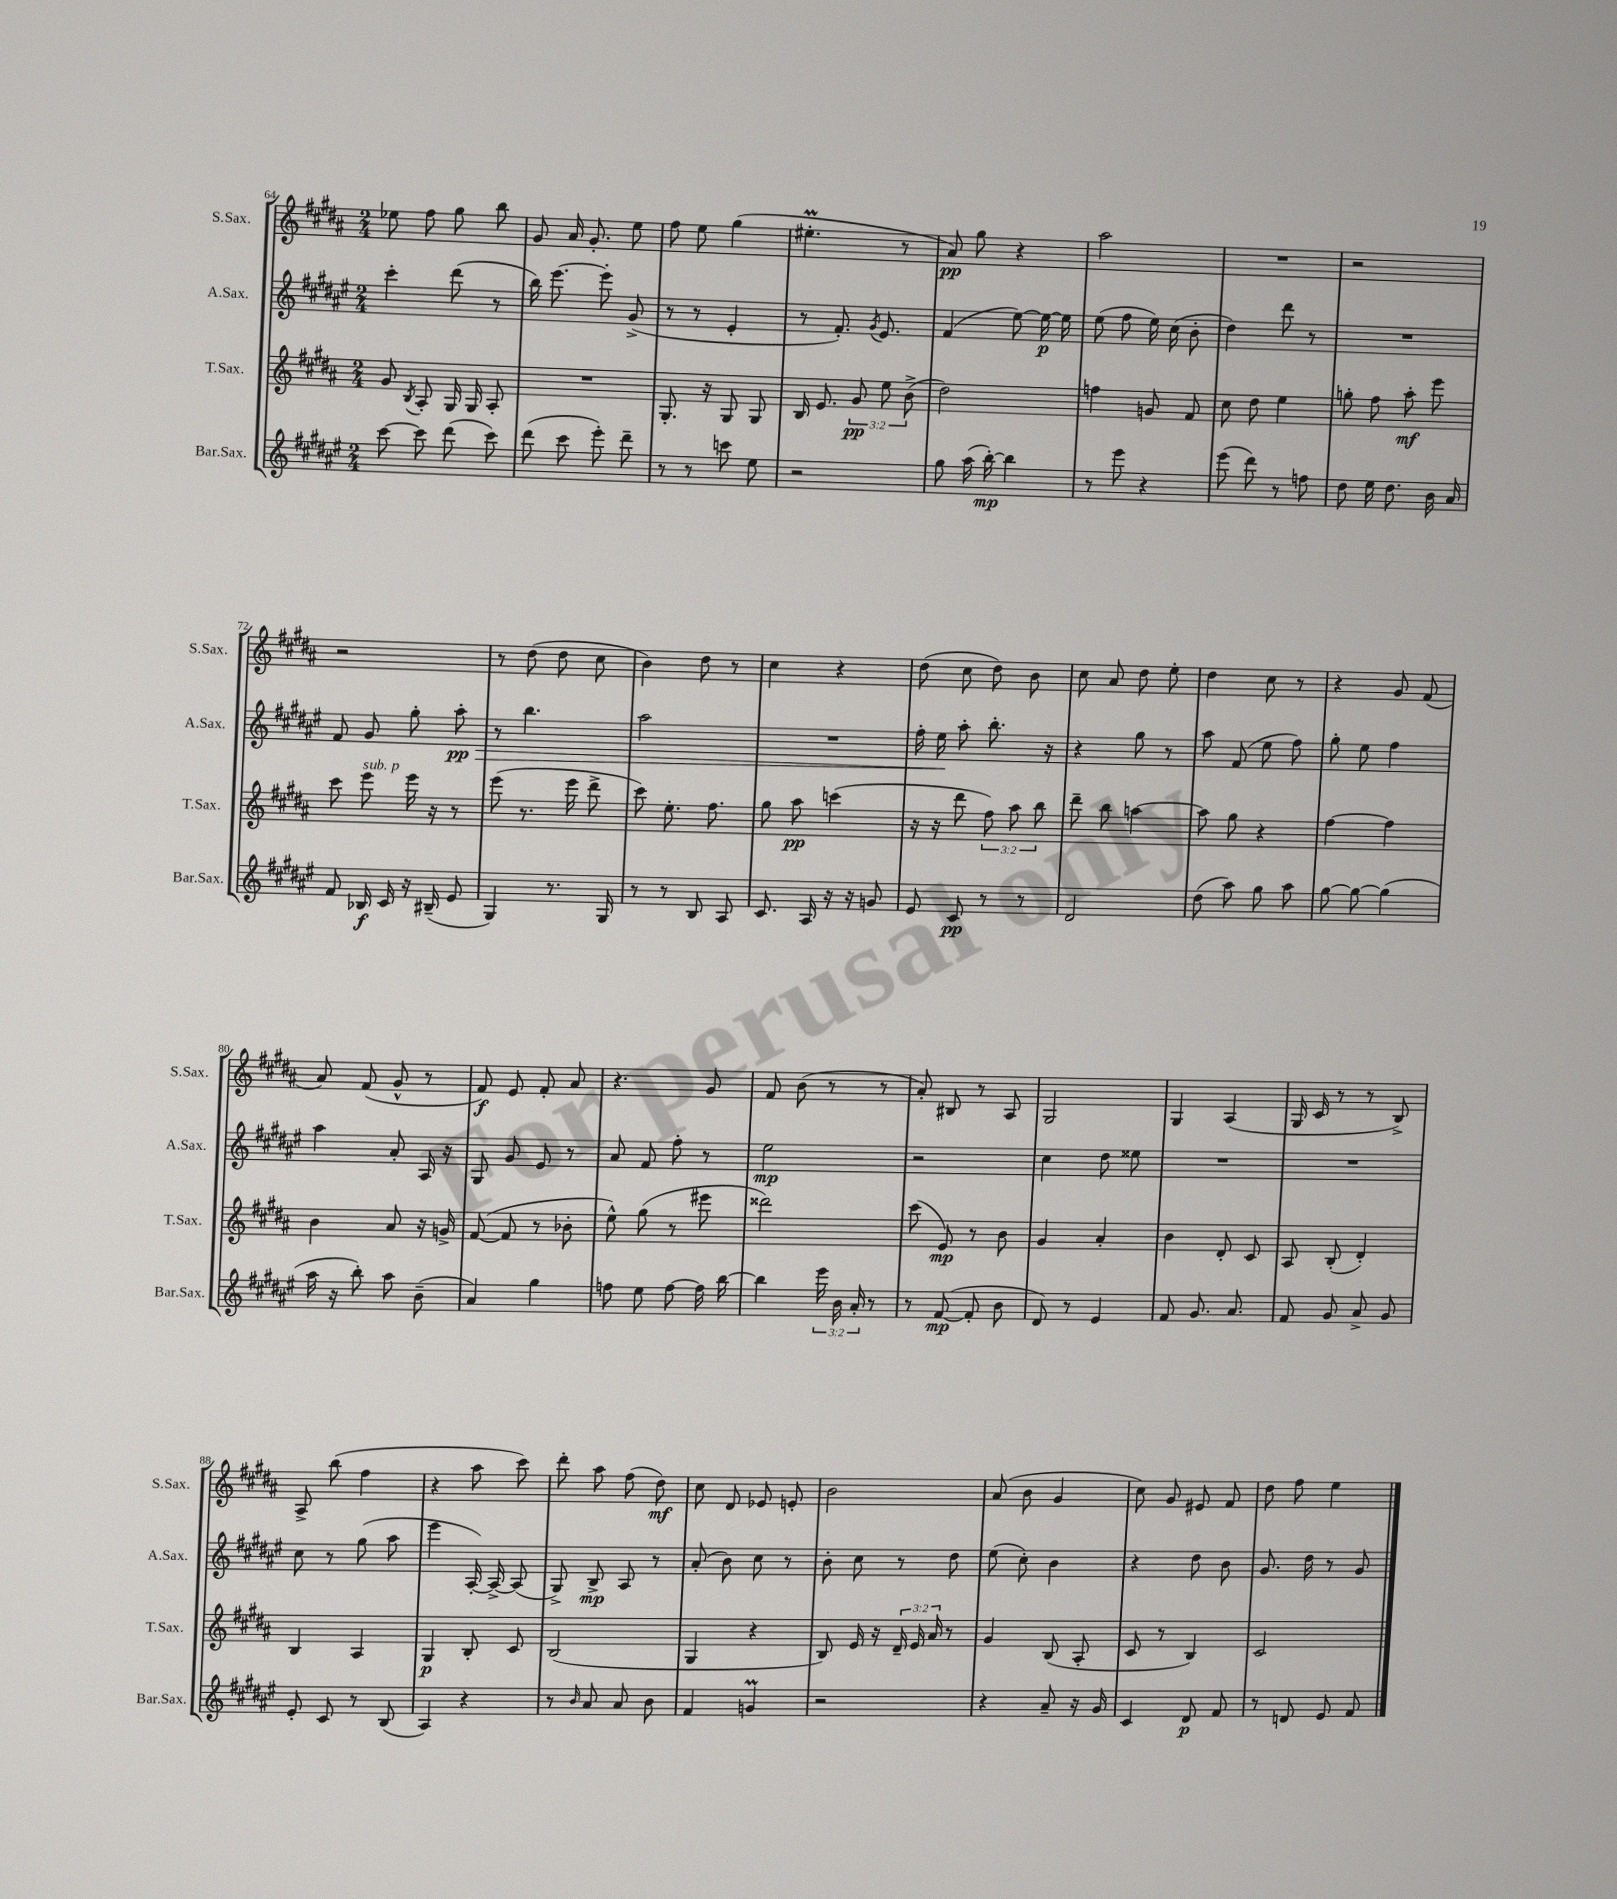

**kern	**kern	**kern	**kern
*staff4	*staff3	*staff2	*staff1
*clefG2	*clefG2	*clefG2	*clefG2
*k[f#c#g#d#a#e#]	*k[f#c#g#d#a#]	*k[f#c#g#d#a#e#]	*k[f#c#g#d#a#]
*M2/4	*M2/4	*M2/4	*M2/4
[8ccc#\	8g#/	4ccc#'\	8ee-\
.	8qB/	.	.
8ccc#\]	8A#'/	.	8ff#\
(8ddd#\	16G#/	(8ddd#\	8gg#\
.	16G#/	.	.
8ccc#\)	8A#'/	8r	8bb\
=	=	=	=
(8ddd#\	2r	16bb\)	8g#/
.	.	[8.eee#\	.
8ccc#\	.	.	16a#/
.	.	.	8.g#'/
8eee#'\)	.	8eee#'\]	.
8ddd#~\	.	(8g#^/	8ee\
=	=	=	=
8r	8.G#'/	8r	8ff#\
8r	.	8r	8ee\
.	16r	.	.
8ccc\	8G#/	4e#'/	(4gg#\
8ee#\	8G#/	.	.
=	=	=	=
2r	16B/	8r	4.ee#'\
.	8.e/	.	.
.	.	8.f#'/)	.
.	12g#/	.	.
.	.	8qg#/	.
.	.	8.e#/	.
.	12ee\	.	.
.	.	.	8r
.	(12b^\	.	.
=	=	=	=
8gg#\	2dd#\)	(4f#/	8a#/)
(16aa#\	.	.	8gg#\
[16bb'\)	.	.	.
4bb\]	.	[8ee#\)	4r
.	.	16ee#\_	.
.	.	16ee#\]	.
=	=	=	=
8r	4ff\	(8ee#\	2aa#\
8eee#\	.	8ff#\	.
4r	8g/	16ee#\)	.
.	.	(16cc#\	.
.	8f#/	8b'\	.
=	=	=	=
(8eee#\	8cc#\	4dd#\)	2r
8ddd#\)	8dd#\	.	.
8r	4ee\	8ddd#\	.
8ff\	.	8r	.
=	=	=	=
8dd#\	8gg'\	2r	2r
16ee#\	8ff#\	.	.
8.dd#\	.	.	.
.	8aa#'\	.	.
16b\	8eee\	.	.
16a#/	.	.	.
=	=	=	=
8f#/	8ccc#\	8f#/	2r
16B-/	8eee\	8g#/	.
16c#/	.	.	.
16r	16eee\	8gg#'\	.
(16B#~/	16r	.	.
8e#/	8r	8aa#'\	.
=	=	=	=
4G#/)	(8eee\	8r	8r
.	8.r	4.bb\	(8dd#\
8.r	.	.	8dd#\
.	16eee\	.	.
.	8ddd#^\	.	8cc#\
16G#/	.	.	.
=	=	=	=
8r	8ccc#\)	2aa#\	4b\)
8r	8.ee'\	.	.
8B/	.	.	8dd#\
.	8.ff#\	.	.
8A#/	.	.	8r
=	=	=	=
8.c#/	8gg#\	2r	4cc#\
.	8aa#\	.	.
16A#/	.	.	.
16r	(4ccc\	.	4r
16r	.	.	.
8g/	.	.	.
=	=	=	=
8e#/	16r	16ff#'\	(8dd#\
.	16r	16ee#\	.
8c#/	8ddd#\	8aa#'\	8cc#\
8r	12ff#\)	8.bb'\	8dd#\)
.	12aa#\	.	.
8r	.	.	8b\
.	12bb\	.	.
.	.	16r	.
=	=	=	=
2d#/	8ddd#~\	4r	8cc#\
.	8bb\	.	8a#/
.	[4aa\	8gg#\	8dd#\
.	.	8r	8ee'\
=	=	=	=
(8dd#\	8aa\]	8aa#\	4dd#\
8aa#\)	8gg#\	(8f#/	.
8gg#\	4r	8ee#\	8cc#\
8aa#\	.	8ff#\)	8r
=	=	=	=
[8gg#\	[4ff#\	8gg#'\	4r
8gg#\_	.	8ee#\	.
(4gg#\]	4ff#\]	4ff#\	8g#/
.	.	.	(8f#/
=	=	=	=
16aa#\	4b\	4aa#\	8a#/)
16r	.	.	.
8bb'\)	.	.	(8f#/
8aa#\	8a#/	8a#'/	8g#^^/
(8b~\	16r	16A#/	8r
.	16g^/	16r	.
=	=	=	=
4a#/)	([8f#/	8G#/	8f#/)
.	8f#/]	8g#/	8e/
4gg#\	8r	8e#/	8f#'/
.	8b-'\	8r	8a#/
=	=	=	=
8ff\	8ee^^\)	8a#/	4.r
8ee#\	(8gg#\	8f#/	.
[8ff\	8r	8ff#'\	.
16ff\]	8eee#\	8r	8g#/
[16bb\	.	.	.
=	=	=	=
4bb\]	2ddd##\)	2ee#\	8f#/
.	.	.	(8b\
24eee#\	.	.	8r
24b\	.	.	.
24a#'/	.	.	.
8r	.	.	8r
=	=	=	=
8r	(8ccc#\	2r	8a#'/)
([8f#/	8e/)	.	8B#/
8f#'/]	8r	.	8r
8b\	8b\	.	8A#/
=	=	=	=
8d#/)	4g#/	4cc#\	2G#/
8r	.	.	.
4e#/	4a#'/	8dd#\	.
.	.	8ee##\	.
=	=	=	=
8f#/	4b\	2r	4G#/
8.g#/	.	.	.
.	8d#'/	.	(4A#/
8.a#/	.	.	.
.	8c#/	.	.
=	=	=	=
8f#/	8A#/	2r	16G#/
.	.	.	16c#/
8g#/	(8B'/	.	8r
8a#^/	4d#'/)	.	8r
8g#/	.	.	8B^/)
=	=	=	=
8e#'/	4B/	8cc#\	8A#^/
8c#/	.	8r	(8bb\
8r	4A#/	(8gg#\	4ff#\
(8B/	.	8aa#\	.
=	=	=	=
4A#/)	4G#/	4eee#\	4r
4r	8B'/	[16A#'/)	8aa#\
.	.	16A#^/_	.
.	8c#/	(8A#/]	8ccc#\)
=	=	=	=
8r	(2B/	8G#^/)	8ddd#'\
16qqb/	.	.	.
8a#/	.	8B^/	8aa#\
8a#/	.	8A#/	(8ff#\
8b\	.	8r	8dd#\)
=	=	=	=
4f#/	4G#/	(8a#'/	8cc#\
.	.	8b\)	8d#/
4g/	4r	8cc#\	8e-/
.	.	8r	8e'/
=	=	=	=
2r	8B/)	8b'\	2b\
.	16e/	8cc#\	.
.	16r	.	.
.	24d#~/	8r	.
.	24e/	.	.
.	24a#/	.	.
.	8r	8dd#\	.
=	=	=	=
4r	4g#/	(8ee#\	(8a#/
.	.	8cc#'\)	8b\
8a#~/	(8B/	4b\	4g#/
16r	8A#'/	.	.
16g#/	.	.	.
=	=	=	=
4c#/	8c#/	4r	8cc#\)
.	8r	.	8g#/
8d#/	4B/)	8dd#\	8e#/
8f#/	.	8b\	8f#/
=	=	=	=
8r	2c#/	8.g#/	8dd#\
8d/	.	.	8ff#\
.	.	16dd#\	.
8e#/	.	8r	4ee\
8f#/	.	8g#/	.
==	==	==	==
*-	*-	*-	*-
